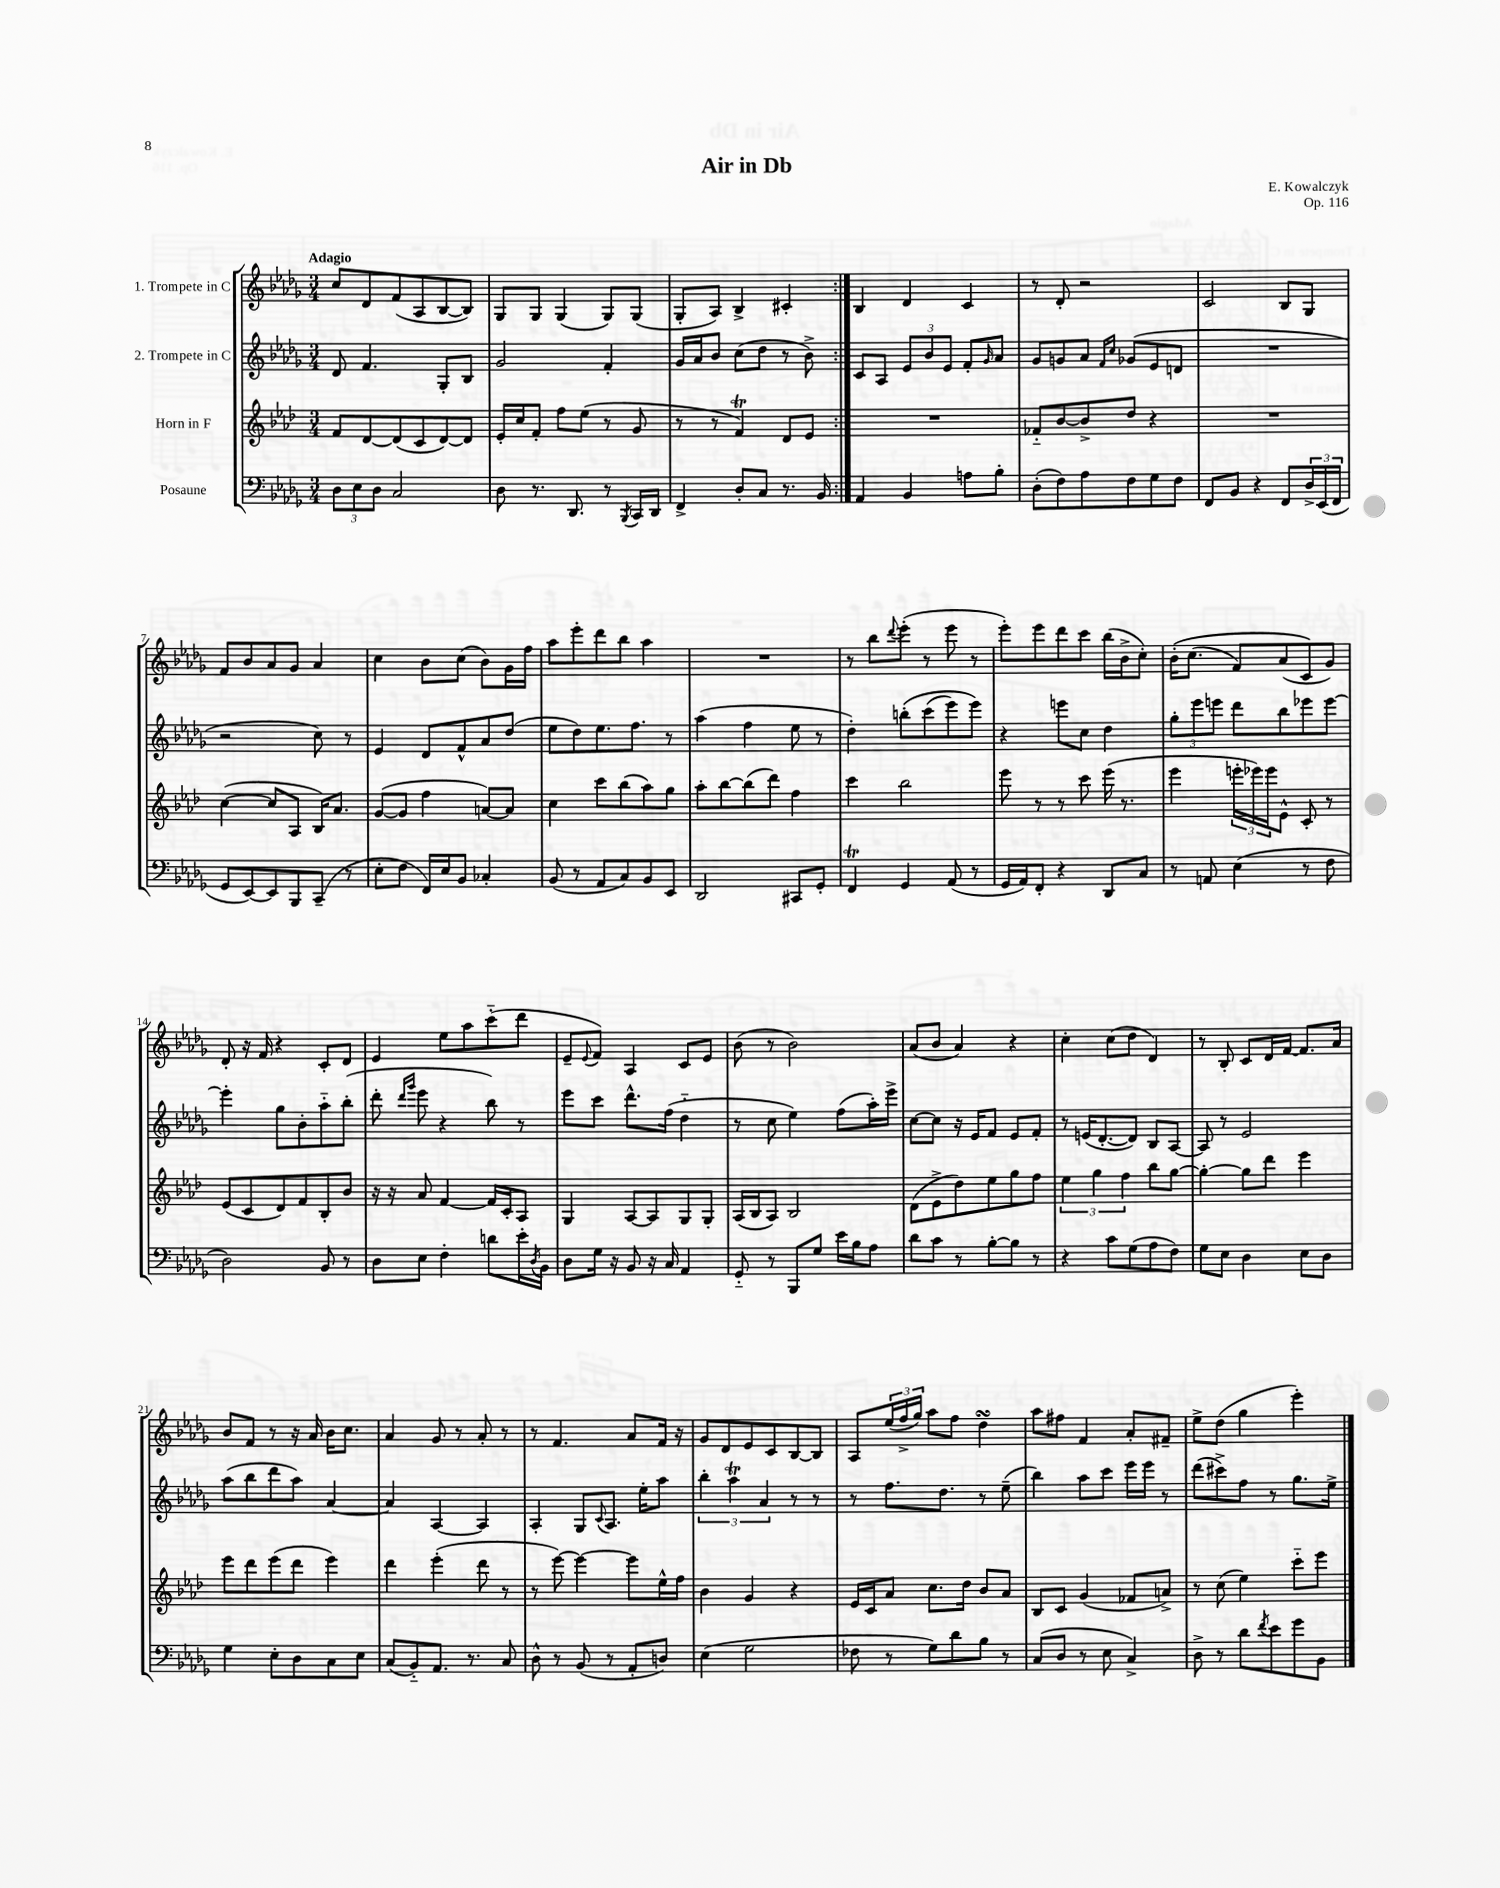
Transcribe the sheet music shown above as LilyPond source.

\header { title = "Air in Db" composer = "E. Kowalczyk" opus = "Op. 116" }
<<
\new StaffGroup <<
\new Staff = "s0" \with { instrumentName = "1. Trompete in C" } {
    \clef treble \key des \major \numericTimeSignature \time 3/4 \tempo "Adagio"
    \repeat volta 2 { c''8 des'8 f'8( aes8 bes8~ bes8) |
    ges8 ges8 ges4( ges8) ges8( |
    ges8-. aes8) bes4-> cis'4-. | }
    bes4 des'4 c'4 |
    r8 des'8-. r2 |
    c'2 bes8 ges8 |
    f'8 bes'8 aes'8 ges'8 aes'4 |
    c''4 bes'8 c''8( bes'8) ges'16 f''16 |
    aes''8 ees'''8-. des'''8 bes''8 aes''4 |
    R2. |
    r8 bes''8 \appoggiatura { des'''8 } ees'''8-.( r8 ees'''8 r8 |
    ees'''8-.) ees'''8 des'''8 c'''8 bes''16( bes'16-> c''8-.) |
    bes'16-.\( c''8.( f'8) aes'8( c'8\) ges'8) |
    des'8-. r16 f'16 r4 c'8-. des'8 |
    ees'4 ees''8 aes''8 c'''8-_( des'''8 |
    ees'8-- \appoggiatura { ees'8 } f'8) aes4 c'8 ees'8 |
    bes'8( r8 bes'2) |
    aes'8( bes'8 aes'4) r4 |
    c''4-. c''8( des''8 des'4) |
    r8 bes8-. c'8 des'16 f'16~ f'8. aes'16 |
    bes'8 f'8 r8 r16 aes'16 bes'16 c''8. |
    aes'4 ges'8 r8 aes'8-. r8 |
    r8 f'4. aes'8 f'16 r16 |
    ges'8 des'8 ees'8 c'8 bes8~ bes8 |
    aes8 \tuplet 3/2 { ees''16( f''16-> ges''16) } aes''8 f''8 des''4\turn |
    aes''8 fis''8 f'4 aes'8-. fis'8-- |
    ees''8-> des''8( ges''4 ees'''4-.) \bar "|." |
}
\new Staff = "s1" \with { instrumentName = "2. Trompete in C" } {
    \clef treble \key des \major \numericTimeSignature \time 3/4
    \repeat volta 2 { des'8 f'4. ges8-. bes8 |
    ges'2 f'4-. |
    ges'16 aes'16 bes'8 c''8( des''8 r8 bes'8->) | }
    c'8 aes8 \tuplet 3/2 { ees'8 bes'8 ees'8 } f'8-. \grace { ges'16 } aes'8 |
    ges'8 g'8 aes'8 \grace { f'16 c''16 } ges'8( ees'8 d'8 |
    R2. |
    r2 c''8) r8 |
    ees'4 des'8 f'8-^ aes'8 des''8( |
    ees''8 des''8) ees''8. f''8. r8 |
    aes''4( f''4 ees''8 r8 |
    des''4-.) b''8-.\( c'''8( ees'''8) ees'''8\) |
    r4 e'''8 c''8 des''4 |
    \tuplet 3/2 { ges''8-. ees'''8 e'''8 } des'''8 bes''8 ees'''8 ees'''8~ |
    ees'''4-. ges''8 bes'8-. aes''8-_ bes''8-.( |
    des'''8-. \grace { des'''16 ges'''16 } ees'''8 r4 bes''8) r8 |
    ees'''8 c'''8 des'''8.-^ f''16( des''4-_ |
    r8 c''8 ees''4) f''8( aes''16-.) ees'''16-> |
    c''8~ c''8 r16 ees'16 f'8 ees'8 f'8-. |
    r8 e'16( des'8.~-. des'8) bes8 aes8~ |
    aes8 r8 ees'2 |
    aes''8( bes''8 des'''8 aes''8) aes'4~ |
    aes'4 aes4~ aes4 |
    aes4-. ges8 \appoggiatura { c'8 } aes8. ees''16-. aes''8 |
    \tuplet 3/2 { bes''4-. aes''4\trill aes'4 } r8 r8 |
    r8 f''8. des''8. r8 ees''8--( |
    bes''4) aes''8 c'''8 ees'''16 ees'''16 r8 |
    des'''8( cis'''8->) f''8 r8 ges''8. ees''16-> \bar "|." |
}
\new Staff = "s2" \with { instrumentName = "Horn in F" } {
    \clef treble \key aes \major \numericTimeSignature \time 3/4
    \repeat volta 2 { f'8 des'8~ des'8( c'8 des'8~) des'8 |
    ees'16-. c''16 f'8-. f''8 ees''8( r8 g'8 |
    r8 r8 f'4\trill) des'8 ees'8 | }
    R2. |
    fes'8-_ bes'8~ bes'8-> des''8 r4 |
    R2. |
    c''4~( c''8 aes8 bes16) aes'8. |
    g'8~( g'8 f''4 a'8~) a'8 |
    c''4 c'''8 bes''8( aes''8) g''8 |
    aes''8-. bes''8~ bes''8( des'''8) f''4 |
    c'''4 bes''2 |
    ees'''8 r8 r8 c'''8 ees'''16( r8. |
    ees'''4 \tuplet 3/2 { e'''16-. ees'''16) ees'''16 } ees'8-^ c'8-. r8 |
    ees'8( c'8 des'8) f'8 bes8-. bes'8 |
    r16 r16 aes'8 f'4~ f'16 c'16-. aes8 |
    g4 aes8~ aes8 g8 g8-. |
    aes16( bes16 aes8) bes2 |
    des'8( ees'8-> des''8) ees''8 g''8 f''8 |
    \tuplet 3/2 { ees''4 g''4 f''4 } bes''8 g''8~ |
    g''4~-. g''8 des'''8 ees'''4 |
    ees'''8 des'''8 ees'''8( des'''8 ees'''4) |
    des'''4 ees'''4-.( des'''8 r8 |
    r8 ees'''8~) ees'''4~ ees'''8 ees''16-^ f''16 |
    bes'4 g'4 r4 |
    ees'16 c'16 aes'8 c''8. des''16 bes'8 aes'8 |
    bes8 c'8 g'4( fes'8 a'8->) |
    r8 c''8( ees''4) c'''8-_ ees'''8 \bar "|." |
}
\new Staff = "s3" \with { instrumentName = "Posaune" } {
    \clef bass \key des \major \numericTimeSignature \time 3/4
    \repeat volta 2 { \tuplet 3/2 { des8 ees8 des8 } c2 |
    des8 r8. des,8. r8 \acciaccatura { bes,,8 } c,16 des,16 |
    f,4-> des8-. c8 r8. bes,16 | }
    aes,4 bes,4 a8 bes8-. |
    des8-.( f8) aes8 f8 ges8 f8 |
    f,8 bes,8 r4 f,8 \tuplet 3/2 { des16-> ees,16( f,16 } |
    ges,8 ees,8~) ees,8 bes,,8 c,8--( r8 |
    ees8-. f8 f,16) ees16 bes,8 ces4-. |
    bes,8( r8 aes,8 c8) bes,8 ees,8 |
    des,2 cis,8 ges,8-. |
    f,4\trill ges,4 aes,8( r8 |
    ges,16 aes,16) f,8-. r4 des,8 c8 |
    r8 a,8 ees4( r8 f8 |
    des2) bes,8 r8 |
    des8 ees8 f4-. d'8 ees'16-. \acciaccatura { des8 } bes,16 |
    des8 ges16 r16 bes,8 r16 c16 aes,4 |
    ges,8-_ r8 bes,,8 ges8 ees'16 bes16 aes8 |
    des'8 c'8 r8 bes8~-. bes8 r8 |
    r4 c'8 ges8( aes8 f8) |
    ges8 ees8 des4 ees8 des8 |
    ges4 ees8-. des8 c8 ees8 |
    c8( bes,8-_) aes,8. r8. c8 |
    des8-^ r8 bes,8( r8 aes,8-. d8) |
    ees4( ges2 |
    fes8 r8 ges8) des'8 bes8 r8 |
    c8( des8 r8 ees8 c4->) |
    des8-> r8 des'8 \acciaccatura { f'8 } ees'8 ges'8 bes,8 \bar "|." |
}
>>
>>
